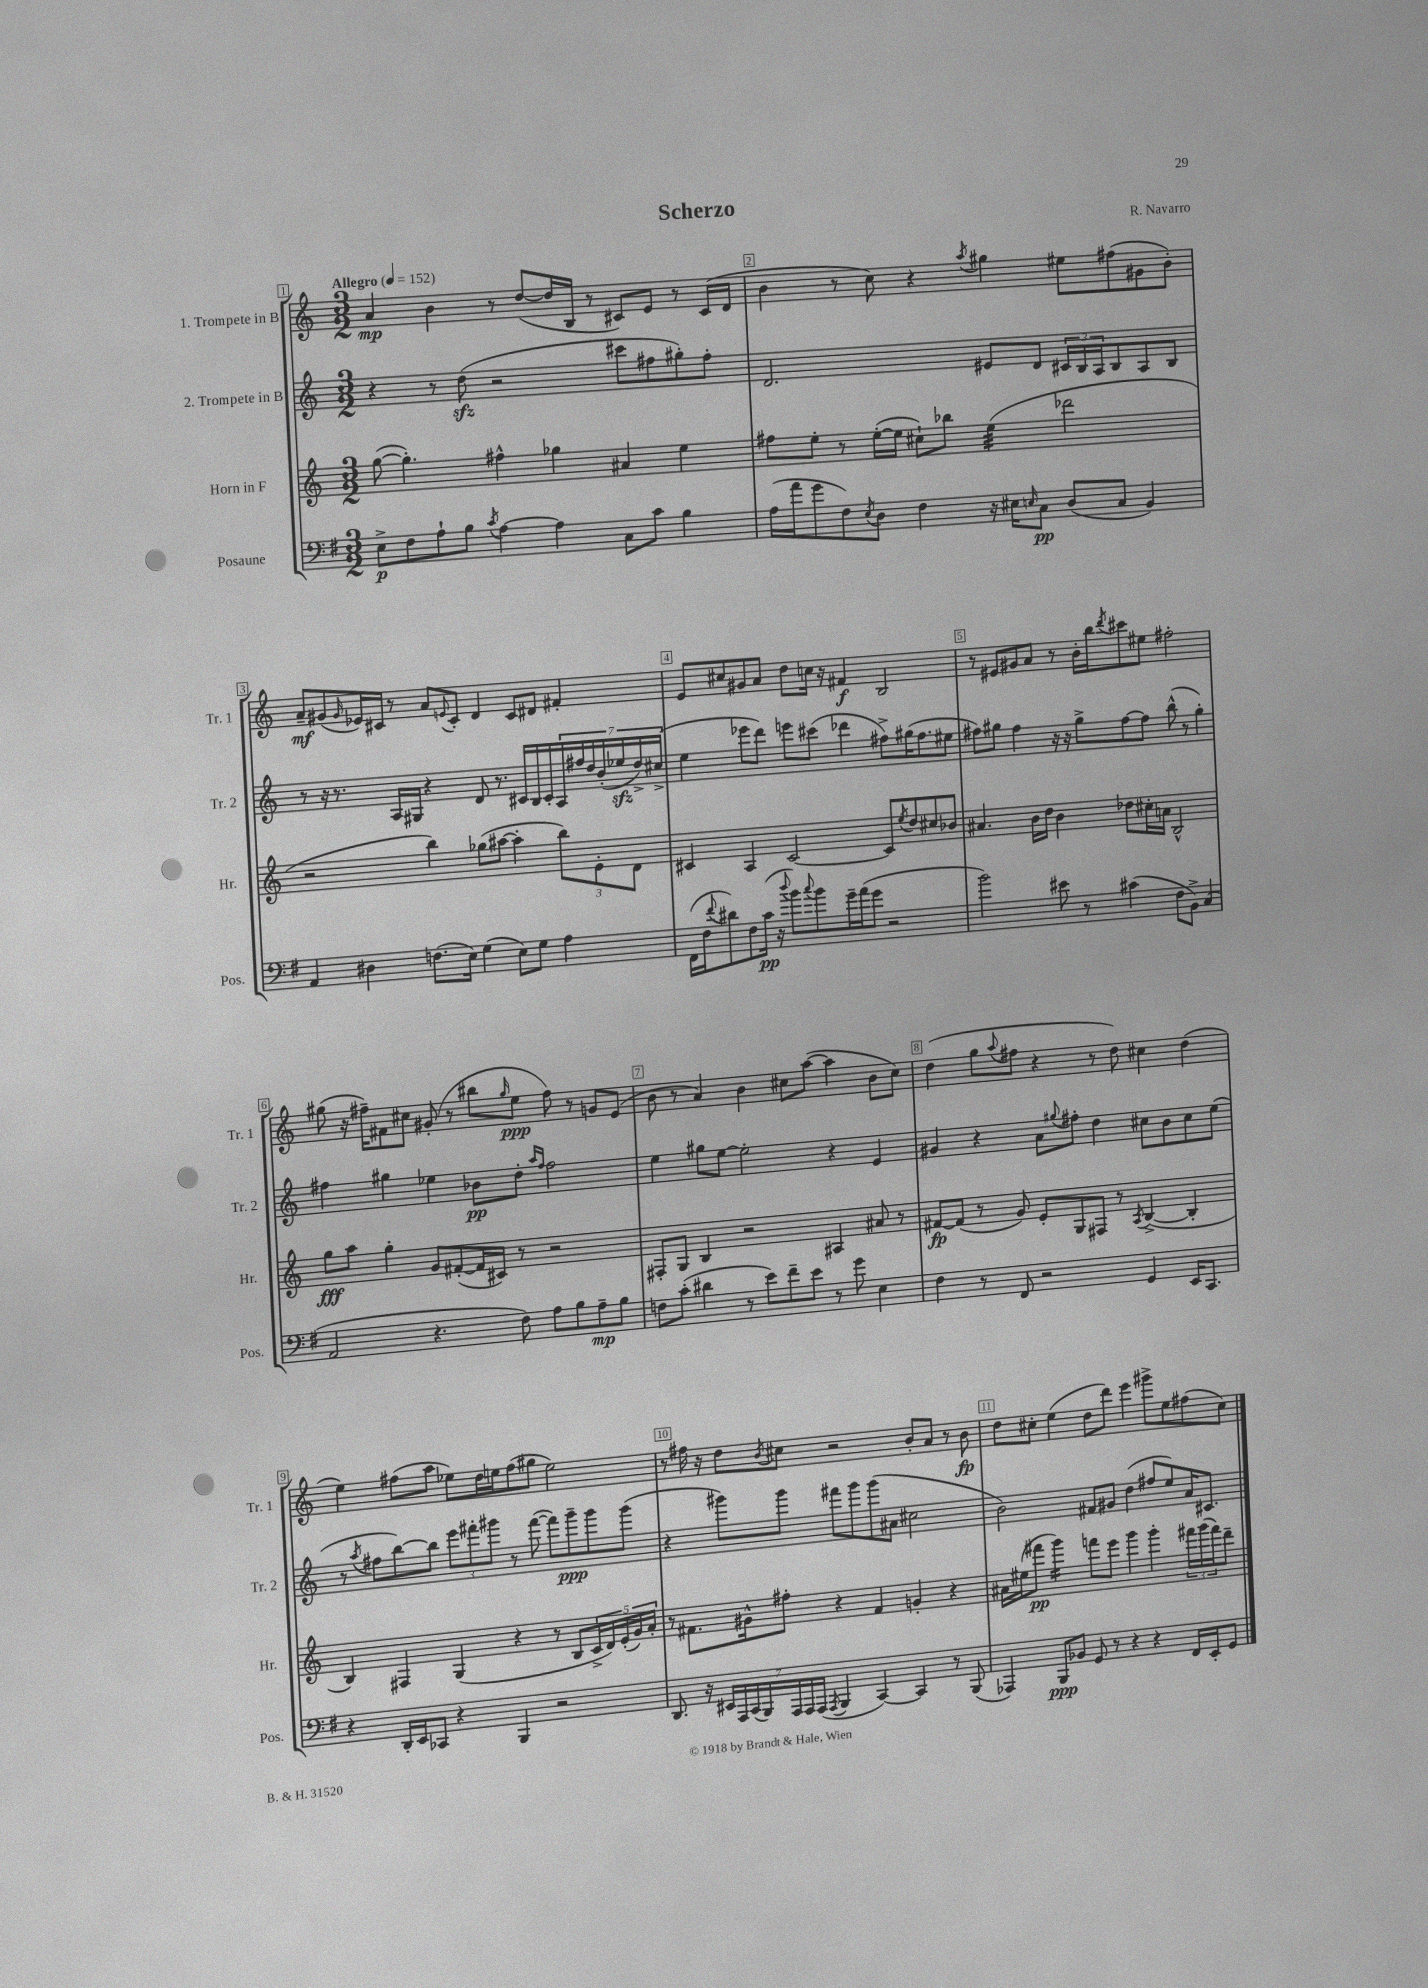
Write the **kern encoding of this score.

**kern	**kern	**kern	**kern
*staff4	*staff3	*staff2	*staff1
*clefF4	*clefG2	*clefG2	*clefG2
*k[f#]	*k[]	*k[]	*k[]
*M3/2	*M3/2	*M3/2	*M3/2
*MM152	*MM152	*MM152	*MM152
8E^	([8gg	4r	4a
8F#	4.gg'])	.	.
8A`	.	8r	4b
8B	.	(8dd	.
8qc	.	.	.
[4A	4ff#^^	2r	8r
.	.	.	([8dd
4A]	4gg-	.	16dd]
.	.	.	16B
.	.	.	8r
8C	4a#	8ccc#	8c#)
8c	.	8ff#	8e
4B	4ee	8gg#')	8r
.	.	8ff#'	(16c#
.	.	.	16d
=	=	=	=
(16A	8ff#	2.d	4b
16a	.	.	.
8g	8ee'	.	.
8F#)	8r	.	8r
8qE	.	.	.
8D	([16ee'	.	8cc)
.	16ee]	.	.
4F#	8cc#`)	.	4r
.	8bb-	.	.
.	.	.	8qaa
16r	(4ee	8e#	4gg#
16E#	.	.	.
16qqE	.	.	.
8C	.	8d	.
(8D	2ddd-	24c#	8ee#
.	.	24B	.
.	.	24A	.
8C	.	8B	(8ff#
4BB)	.	8A	8g#
.	.	8B	8b')
=	=	=	=
4AA	2r	8r	8a~
.	.	16r	(8g#
.	.	8.r	.
.	.	.	16qqg#
4D#	.	.	16e-)
.	.	.	16c#
.	.	16A	8r
.	.	16G#	.
(8.F	4bb)	4r	8a
.	.	.	8qqe
.	.	.	8c#'
16E)	.	.	.
(4G	(8gg-	8d	4d
.	[8aa#	8.r	.
8E)	4aa#']	.	8c#
.	.	16c#	.
8G	.	16B	8d#
.	.	16c#'	.
4A	12bb)	28A	4f#'
.	.	28ff#	.
.	.	28dd	.
.	12e'	.	.
.	.	(28b'	.
.	.	28ee-	.
.	12d	.	.
.	.	28dd^)	.
.	.	(28cc#^	.
=	=	=	=
(16FF#	4c#	4ee	8e
16F#	.	.	.
8qqf#	.	.	.
8d#)	.	.	8cc#
8F#	4A	8eee-	8g#
(16c	.	8ddd)	8a
16r	.	.	.
8qqdd	.	.	.
8b)	[2c#	8eee	8dd
8qqcc	.	.	.
8b	.	(8ccc#	16cc
.	.	.	16r
16g~	.	4ddd-	4f#
(16a	.	.	.
8g	.	.	.
2r	8c#]	8ff#^)	2B
.	8qee	.	.
.	8dd	(16gg#	.
.	.	8.ff#	.
.	8cc#	.	.
.	8b-	8ee#	.
=	=	=	=
2b)	4.a#	8ff#)	8r
.	.	8gg#	8e#
.	.	4ff#	8g#
.	16b	.	8a
.	16dd	.	.
8e#	4b	16r	8r
.	.	16r	.
8r	.	8gg#^	16b'
.	.	.	16bb
.	.	.	8qddd
(4c#	8dd-	[8ff#	8ccc#
.	16cc#'	8ff#]	8ee#
.	16a	.	.
8F#	2B^^	(8bb^^	2ff#'
8BB^)	.	8r	.
(4C	.	4gg#')	.
=	=	=	=
2AA	8gg	4ff#	(8gg#
.	8aa	.	16r
.	.	.	16ff#~)
.	4gg'	4gg#	8f#
.	.	.	8cc#
4.r	8g	4ee-	(8g#'
.	([8f#'	.	8r
.	16f#]	8b-	8bb#
.	16c#)	.	.
.	.	.	16qqgg#
8F#)	8r	8dd'	8ee
.	.	16qqaa	.
.	.	16qqff#	.
8A	2r	2ff#	8ff#)
8B	.	.	8r
8A~	.	.	8g
8B	.	.	(8e
=	=	=	=
8F	8F#'	4ee	8b
(8c'	8G	.	8r
4d#	4B	8gg#	4a)
.	.	[8ee	.
8r	2r	2ee']	4b
8e)	.	.	.
8f#~	.	.	8cc#
8e	.	.	([8aa
8r	4A#	4r	4aa]
8g	.	.	.
4E	8a#	4e	8b
.	8r	.	8cc#)
=	=	=	=
4F#	[8f#	4g#	(4dd
.	(8f#]	.	.
8r	8r	4r	8gg
.	.	.	8qqaa
8FF#	8g)	.	8ff#
2r	8e'	8a	4r
.	.	8qqgg#	.
.	8G	8ff#'	.
.	8F#	4dd	8r
.	8r	.	8dd)
.	8qA	.	.
4GG	([4B^	8cc#	4cc#
.	.	8b	.
16EE	4B']	8cc#	(4dd
8.CC	.	.	.
.	.	(8ee	.
=	=	=	=
4r	4B)	8r	4ee)
.	.	8qaa	.
.	.	8ff#	.
16DD'	4F#	[8bb)	(8ff#
16EE	.	.	.
8CC-	.	8bb]	8aa
4r	(4G	12eee	8ee-)
.	.	12fff#'	.
.	.	.	16dd
.	.	12ggg#	.
.	.	.	16ee
4BBB	4r	8r	(8ff#
.	.	([8fff#	8gg#
2r	8r	8fff#])	2ee)
.	8B	8ggg#~	.
.	20c^	8ggg#	.
.	20d)	.	.
.	(20e'	.	.
.	.	(8ggg#	.
.	20g)	.	.
.	20a'	.	.
=	=	=	=
8.DD	8r	4r	8r
.	8.f#	.	16ff#
16r	.	.	16r
28EE#	.	8ggg#)	8dd
28AAA	.	.	.
.	16g#^^	.	.
(28CC	.	.	.
28BBB)	.	.	.
.	.	.	8qb
.	8ff#'	8ggg#	8cc#
28AAA	.	.	.
28AAA	.	.	.
(28AAA	.	.	.
8qAAA	.	.	.
4BBB	4r	8fff#	2r
.	.	8ggg#	.
[4CC)	4f#	(8ggg#	.
.	.	8a#	.
4CC]	4g'	2cc#	8b'
.	.	.	8a
8r	4r	.	8r
(8BBB	.	.	8b
=	=	=	=
4AAA-)	16a#	2b)	8dd
.	(16ee#	.	.
.	8fff#	.	8cc#'
8BBB	4ggg)	.	(4ee
8BB-	.	.	.
8GG	8fff	8f#	8dd
8r	8eee	8g#	8ddd)
4r	4ggg	(4dd	4eee
4r	4ggg'	8ff#	8ggg#^
.	.	8ee)	8ee
16FF#	24fff#	16a	(8ff#
.	(24ggg	.	.
16EE'	.	8.c#	.
.	24fff#)	.	.
8GG	8ddd~	.	8cc#)
==	==	==	==
*-	*-	*-	*-
